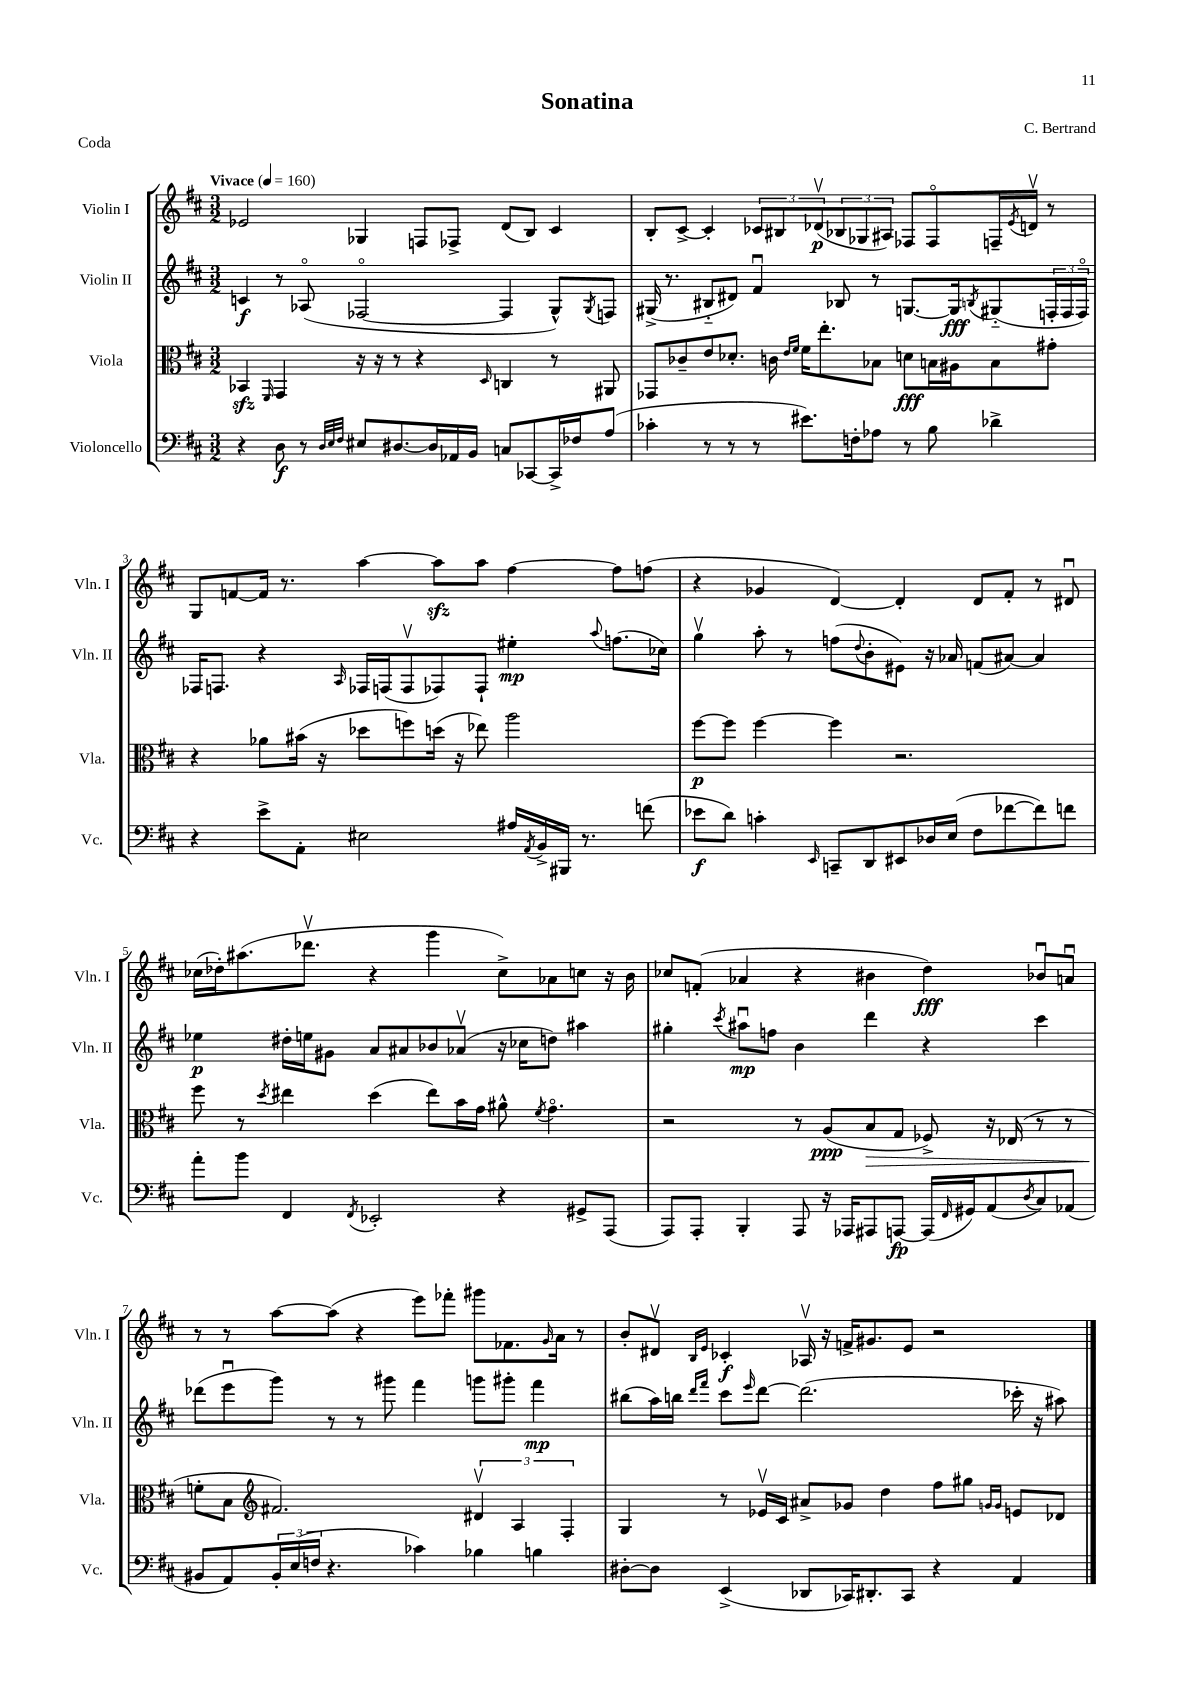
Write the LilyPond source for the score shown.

\header { title = "Sonatina" composer = "C. Bertrand" piece = "Coda" }
<<
\new StaffGroup <<
\new Staff = "s0" \with { instrumentName = "Violin I" shortInstrumentName = "Vln. I" } {
    \clef treble \key d \major \numericTimeSignature \time 3/2 \tempo "Vivace" 4 = 160
    ees'2 ges4 f8 fes8-> d'8( b8) cis'4 |
    b8-. cis'8~-> cis'4-. \tuplet 3/2 { ces'8 bis8 des'8\upbow\p( } \tuplet 3/2 { bes8 ges8 ais8) } fes8 fes8\flageolet f16-- \acciaccatura { e'8 } d'16\upbow r8 |
    g8 f'8~ f'16 r8. a''4~ a''8\sfz a''8 fis''4~ fis''8 f''8( |
    r4 ges'4 d'4~) d'4-. d'8 fis'8-. r8 dis'8\downbow |
    ces''16( des''16-.) ais''8.( des'''8.\upbow r4 g'''4 ces''8->) aes'8 c''8 r16 b'16 |
    ces''8 f'8-.( aes'4 r4 bis'4 d''4\fff) bes'8\downbow a'8\downbow |
    r8 r8 a''8~ a''8( r4 e'''8) fes'''8-. gis'''8 fes'8. \grace { g'16 } a'16 r8 |
    b'8-. dis'8\upbow \grace { b16 e'16 } ces'4-.\f aes16\upbow r16 f'16-> gis'8. e'8 r2 \bar "|." |
}
\new Staff = "s1" \with { instrumentName = "Violin II" shortInstrumentName = "Vln. II" } {
    \clef treble \key d \major \numericTimeSignature \time 3/2
    c'4\f r8 aes8\flageolet( fes2~\flageolet fes4 g8-^) \acciaccatura { g8 } f8 |
    gis16->( r8. bis8-_ dis'8) fis'4\downbow bes8 r8 g8.~ g16\fff \acciaccatura { b8 } gis8-_( \tuplet 3/2 { f16-. f16 f16\flageolet) } |
    fes16 f8. r4 \grace { a16 } fes16 f16( f8\upbow fes8) fes8-! eis''4-.\mp \appoggiatura { a''8 } f''8.( ces''16) |
    g''4\upbow a''8-. r8 f''8( \appoggiatura { d''8 } b'8-. eis'8) r16 aes'16 f'8( ais'8~) ais'4 |
    ees''4\p dis''16-. e''16 gis'8 a'8 ais'8 bes'8 aes'8\upbow( r16 ces''16 d''8) ais''4 |
    gis''4-. \acciaccatura { cis'''8 } ais''8\downbow\mp f''8 b'4 d'''4 r4 cis'''4 |
    des'''8( e'''8\downbow g'''8) r8 r8 gis'''8 fis'''4 g'''8 gis'''8-. fis'''4\mp |
    bis''8( a''16) b''16 \grace { d'''16 fis'''16 } cis'''8 \grace { e'''16 } d'''8~ d'''2.( ces'''16-. r16 ais''8) \bar "|." |
}
\new Staff = "s2" \with { instrumentName = "Viola" shortInstrumentName = "Vla." } {
    \clef alto \key d \major \numericTimeSignature \time 3/2
    bes,4\sfz \grace { fis,16 } g,4 r16 r16 r8 r4 \grace { d16 } c4 r8 ais,8 |
    ges,8 ces'8-- e'8 des'8.-. c'16 \grace { e'16 fis'16 } fis'16 e''8.-. bes8 d'8\fff b16 ais16 b8 gis'8-. |
    r4 aes'8 bis'16( r16 des''8 f''8) d''16( r16 ees''8) a''2 |
    fis''8~\p fis''8 fis''4~ fis''4 r2. |
    fis''8 r8 \acciaccatura { d''8 } eis''4 d''4( eis''8) b'16 g'16 ais'8-^ \acciaccatura { fis'8 } g'4.\flageolet |
    r2 r8 a8\ppp( b8\> g8 fes8->) r16 ees16( r8 r8 |
    f'8-.\! b8 \clef treble fis'2.) \tuplet 3/2 { dis'4\upbow a4 fis4-. } |
    g4 r8 ees'16\upbow cis'16 ais'8-> ges'8 d''4 fis''8 gis''8 \grace { g'16 g'16 } e'8 des'8 \bar "|." |
}
\new Staff = "s3" \with { instrumentName = "Violoncello" shortInstrumentName = "Vc." } {
    \clef bass \key d \major \numericTimeSignature \time 3/2
    r4 d8\f r8 \grace { d32 e32 fis32 } eis8 dis8.~ dis16 aes,16 b,16 c8 ces,8~ ces,16-> fes16 a8( |
    ces'4-. r8 r8 r8 eis'8.) f16-. aes8 r8 b8 des'4-> |
    r4 e'8-> a,8-. eis2 ais16 \acciaccatura { a,8 } b,16-> bis,,16 r8. f'8( |
    ees'8\f d'8) c'4-. \grace { e,16 } c,8-- d,8 eis,8 des16 e16( fis8 fes'8~ fes'8) f'8 |
    a'8-. b'8 fis,4 \acciaccatura { fis,8 } ees,2-. r4 gis,8-> a,,8( |
    a,,8) a,,8-. b,,4-. a,,8 r16 aes,,16 ais,,8 a,,8~\fp a,,16( \grace { fis,16 } gis,16) a,8( \acciaccatura { d8 } cis8) aes,8( |
    bis,8 a,8) \tuplet 3/2 { bis,16-. e16( f16 } r4. ces'4) bes4 b4 |
    dis8~-. dis8 e,4->( des,8 ces,16) dis,8.-. ces,8 r4 a,4 \bar "|." |
}
>>
>>
